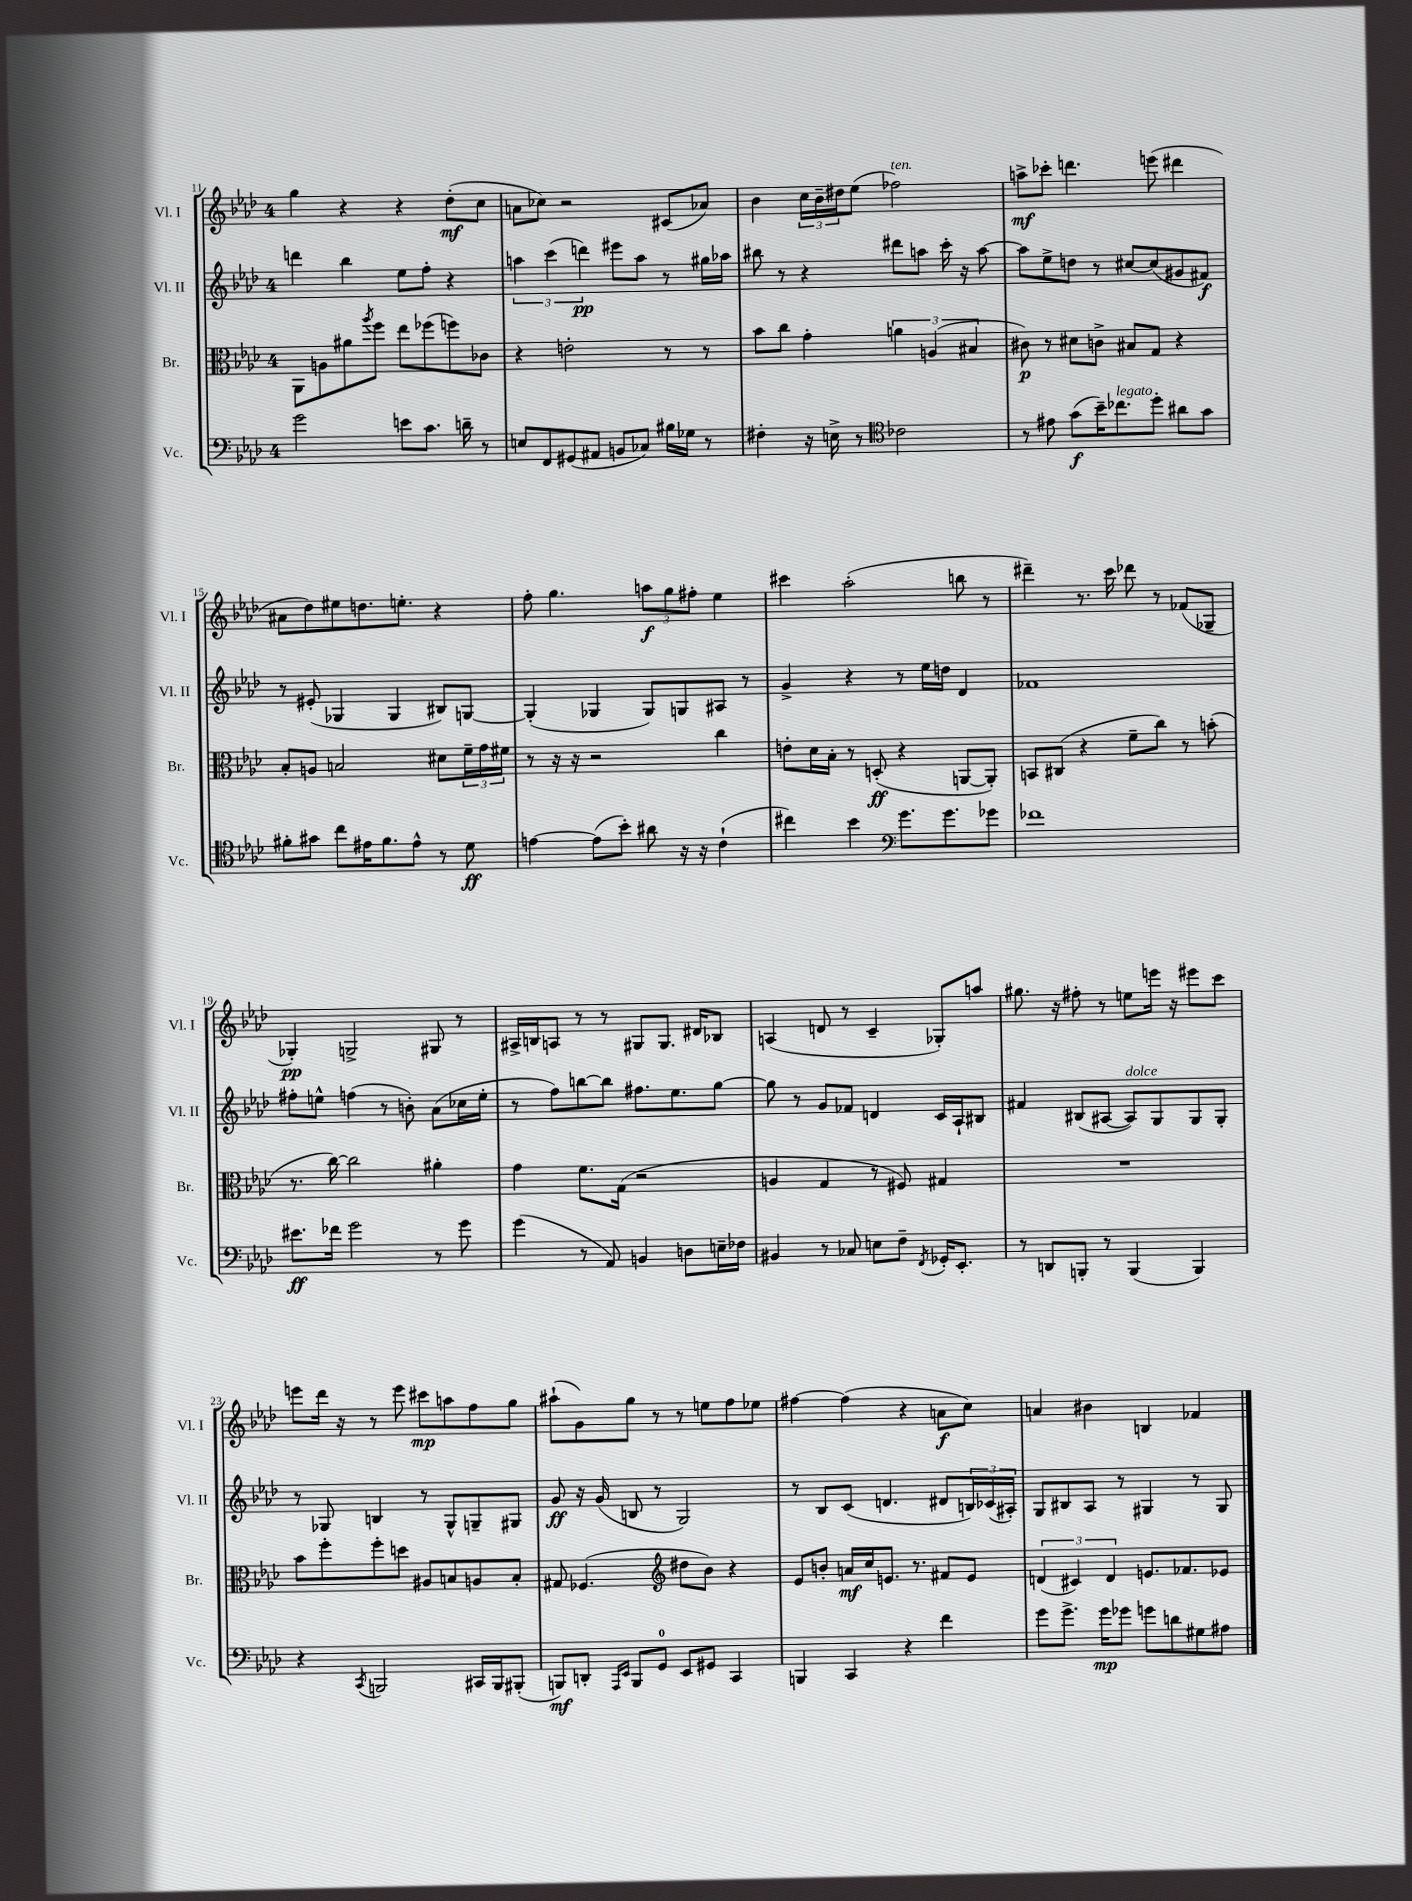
<<
\new StaffGroup <<
\new Staff = "s0" \with { instrumentName = "Vl. I" shortInstrumentName = "Vl. I" } {
    \clef treble \key aes \major \once \override Staff.TimeSignature.style = #'single-digit \time 4/4
    g''4 r4 r4 des''8-.\mf( c''8 |
    a'8 ces''8) r2 cis'8( aes'8) |
    bes'4 \tuplet 3/2 { c''16 bes'16-- dis''16 } ees''8( fes''2^\markup { \italic "ten." }) |
    a''8->\mf ces'''8-. d'''4. e'''8( dis'''4 |
    ais'8 des''8) eis''8 d''8. e''8.-. r4 |
    f''8-. g''4. \tuplet 3/2 { a''8\f g''8 fis''8-. } ees''4 |
    cis'''4 aes''2-.( b''8 r8 |
    dis'''4--) r8. c'''16 des'''8 r8 fes'8( ges8-- |
    ges4-.\pp) g2-> gis8 r8 |
    ais16-> b16 a8 r8 r8 gis8 gis8. dis'16 bes8 |
    a4( d'8 r8 c'4-- ges8-.) a''8 |
    gis''8. r16 fis''8-. r8 e''8 e'''16 r16 eis'''8 c'''8 |
    e'''8 des'''16 r16 r8 e'''8 cis'''8\mp a''8 f''8 g''8 |
    ais''8-!( g'8) g''8 r8 r8 e''8 f''8 ees''8 |
    fis''4~ fis''4( r4 a'8\f c''8) |
    a'4 bis'4 b4 fes'4 \bar "|." |
}
\new Staff = "s1" \with { instrumentName = "Vl. II" shortInstrumentName = "Vl. II" } {
    \clef treble \key aes \major \once \override Staff.TimeSignature.style = #'single-digit \time 4/4
    d'''4 bes''4 ees''8 f''8-. r4 |
    \tuplet 3/2 { a''4 c'''4( d'''4\pp) } eis'''8 a''8 r8 gis''16 aes''16 |
    bis''8 r8 r4 dis'''8 a''8 c'''16-. r16 a''8~ |
    a''8 ees''8-> d''8 r8 cis''8~ cis''8( gis'8 fis'8\f) |
    r8 eis'8-.( ges4 ges4 bis8) g8~ |
    g4-.( ges4 ges8) g8 ais8 r8 |
    g'4-> r4 r8 ees''16 d''16 des'4 |
    fes'1 |
    fis''8-. e''8-^ f''4( r8 b'8-.) aes'8( ces''16 e''16-. |
    r8 f''8) b''8~ b''8 fis''8. ees''8. g''8~ |
    g''8 r8 g'8 fes'8 d'4 c'16 aes16-! bis8 |
    fis'4 bis8( ais8~ ais8^\markup { \italic "dolce" }) g8 g8 g8-. |
    r8 ges8 b4 r8 ges8-^ g8-- gis8 |
    g'8\ff r16 g'16( b8 r8 g2) |
    r8 bes8 c'8( d'4. dis'8 \tuplet 3/2 { b16) ces'16( ais16-.) } |
    g8 bis8 aes8 r8 gis4 r8 gis8 \bar "|." |
}
\new Staff = "s2" \with { instrumentName = "Br." shortInstrumentName = "Br." } {
    \clef alto \key aes \major \once \override Staff.TimeSignature.style = #'single-digit \time 4/4
    aes,8 a8 ais'8 \acciaccatura { aes''8 } f''8 ees''8 fes''8( f''8) ces'8 |
    r4 e'2-. r8 r8 |
    bes'8 c''8 g'4-. \tuplet 3/2 { a'4 a4( bis4 } |
    cis'8\p) r8 dis'8 c'8-> bis8 g8 r4 |
    bes8-. a8 b2 dis'8 \tuplet 3/2 { f'16-- g'16 fis'16 } |
    r8 r16 r16 r2 c''4 |
    e'8-. des'16 bes16-. r8 d8-.\ff( r4 a,8~ a,8-.) |
    b,8 cis8( r4 f'8-- c''8) r8 b'8-.( |
    r8. c''16~) c''2 ais'4-. |
    g'4 f'8. g16( r2 |
    a4 g4 r8 fis8) gis4 |
    R1 |
    bes'8 f''8-. f''8-. d''8 ais8 b8 a8 b8-. |
    gis8 fes4.( \clef treble dis''8 bes'8) r4 |
    ees'8 b'8-. a'16\mf c''16 e'8. r8. fis'8 e'8 |
    \tuplet 3/2 { d'4( cis'4) d'4 } e'8. fes'8. ees'8 \bar "|." |
}
\new Staff = "s3" \with { instrumentName = "Vc." shortInstrumentName = "Vc." } {
    \clef bass \key aes \major \once \override Staff.TimeSignature.style = #'single-digit \time 4/4
    g'2 e'8 c'8. d'16-- r8 |
    e8 f,8 gis,8( ais,8 b,8 ces8) bis16 ges16 r8 |
    fis4-. r16 e16-> r8 \clef tenor ces'2 |
    r8 eis'8 g'8\f( bes'16--) ces''8.^\markup { \italic "legato" } des''8-. ais'8 g'8 |
    fis'8-. gis'8 c''8 eis'16 fis'8. eis'8-^ r8 des'8\ff |
    e'4~ e'8( bes'8-.) ais'8 r16 r16 c'4-!( |
    cis''4) bes'4 \clef bass g'8. g'8. ges'8 |
    fes'1 |
    eis'8.\ff fes'16 g'2 r8 g'8 |
    g'4( r8 aes,8) b,4 d8 e16-- fes16 |
    bis,4 r8 ces8 e8 f8-- \acciaccatura { f,8 } ges,16-. ees,8.-. |
    r8 d,8 b,,8-. r8 b,,4( b,,4) |
    r4 \acciaccatura { c,8 } b,,2 cis,16 b,,16 bis,,8-.( |
    b,,8\mf) d,8-. \grace { aes,,16 ees,16 } b,,8 g,8-0 ees,8 gis,8 c,4 |
    b,,4 c,4 r4 f'4 |
    g'8 g'8.-> g'16\mp ges'8 g'8 d'8 gis8 ais8 \bar "|." |
}
>>
>>
\layout { \context { \Score currentBarNumber = #11 } }
